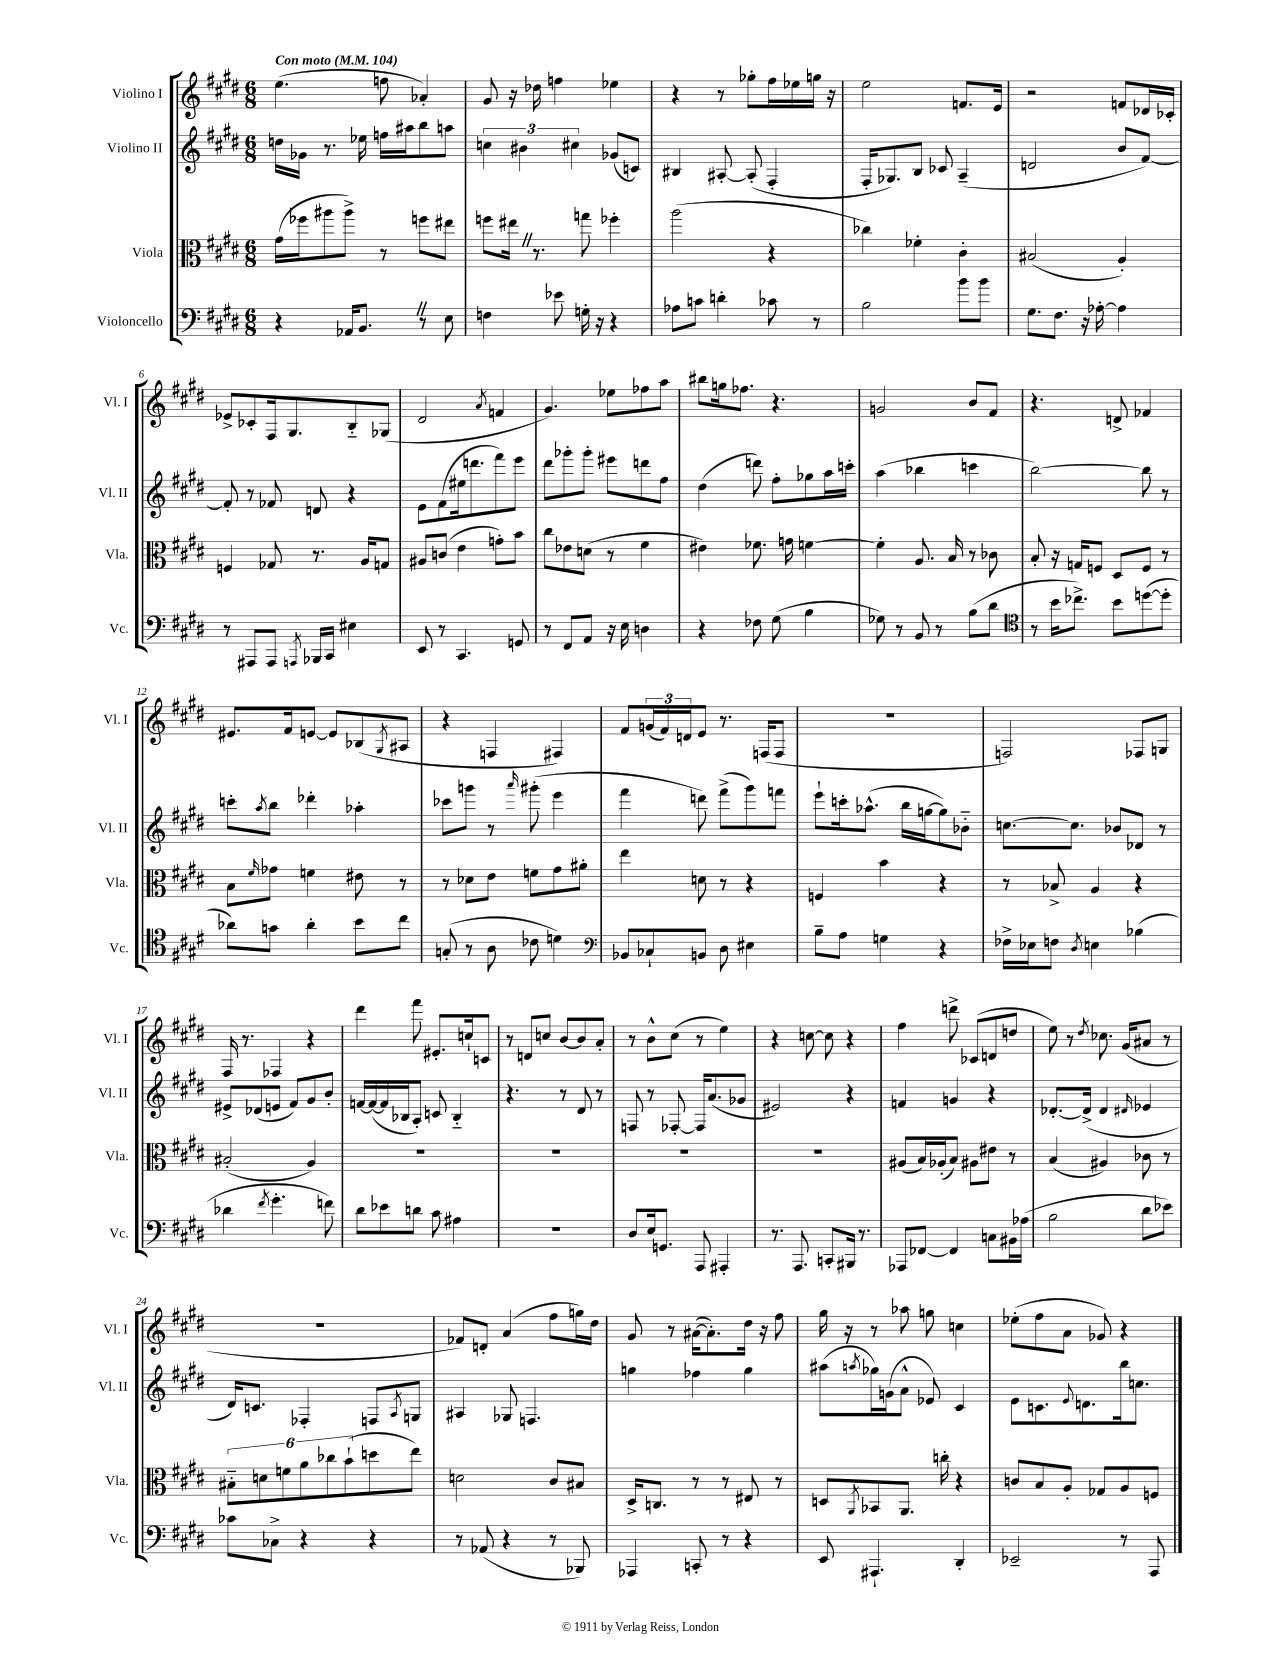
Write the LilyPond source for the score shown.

<<
\new StaffGroup <<
\new Staff = "s0" \with { instrumentName = "Violino I" shortInstrumentName = "Vl. I" } {
    \clef treble \key e \major \numericTimeSignature \time 6/8 \tempo "Con moto" 4 = 104
    e''4.( f''8 aes'4-.) |
    gis'8 r16 des''16 f''4 ees''4 |
    r4 r8 ges''8-. fis''16 ees''16 g''16 r16 |
    e''2 f'8. e'16 |
    r2 f'8 des'16 ces'16-. |
    ees'8-> ces'8-. fis16 gis8. b8-_ ges8( |
    dis'2 \acciaccatura { a'8 } f'4 |
    gis'4.) ees''8 fes''8 a''8 |
    bis''8 g''16 fes''8. r4. |
    g'2 b'8 fis'8 |
    r4. d'8-> fes'4 |
    eis'8. fis'16 e'8~ e'8 bes8( \acciaccatura { gis8 } ais8 |
    r4 f4 fis4) |
    fis'8 \tuplet 3/2 { g'16( fis'16) d'16 } e'8 r8. f16( f8 |
    R2. |
    f2) fes8 g8 |
    fis16 r8. fes4 r4 |
    dis'''4 fis'''8 eis'8.-. c''16-! c'8 |
    r8 d'8 c''8 b'8~ b'8 a'8-. |
    r8 b'8-^ cis''8( r8 e''4) |
    r4 c''8~ c''8 r4 |
    fis''4 d'''8-> ces'8( d'8 d''8 |
    e''8) r8 \acciaccatura { dis''8 } ces''8. gis'16( ais'8 r8 |
    R2. |
    fes'8) d'8-. a'4( fis''8 g''16) dis''16 |
    gis'8 r8 ais'16~( ais'8.-.) dis''16 r16 fis''8 |
    gis''16 r16 r8 aes''8 g''8 c''4 |
    ees''8-.( fis''8 a'8 ges'8) r4 \bar "|." |
}
\new Staff = "s1" \with { instrumentName = "Violino II" shortInstrumentName = "Vl. II" } {
    \clef treble \key e \major \numericTimeSignature \time 6/8
    d''16 ges'16 r8. ees''16 f''16 ais''16 b''8 a''8 |
    \tuplet 3/2 { c''4 bis'4 cis''4 } ges'8( c'8) |
    bis4 ais8~-. ais8-.( fis4-. |
    fis16-. ges8.) b8 ces'8 a4--( |
    d'2 b'8 fis'8~) |
    fis'8-. r8 fes'8 d'8 r4 |
    e'8 fis'8( eis''16 d'''8. fis'''8) e'''8 |
    dis'''8 ges'''8-. ges'''8-. eis'''8 d'''8 fis''8 |
    dis''4( d'''8) fis''8-. ges''8 a''16 c'''16-. |
    a''4( bes''4 c'''4 |
    b''2~) b''8 r8 |
    c'''8-. \acciaccatura { a''8 } b''8 des'''4-. aes''4-. |
    ces'''8 g'''8 r8 \grace { a'''16 } gis'''8-.( e'''4 |
    fis'''4 d'''8) fis'''8->( gis'''8) f'''8 |
    e'''8-! c'''16-. aes''8.-^( b''16 g''16~ g''8) bes'8-_ |
    c''8.~ c''8. bes'8 des'8 r8 |
    eis'8-> des'8( e'8 fis'8) gis'8 b'8-. |
    f'16~ f'16~( f'16 bes16 a8-.) c'8 bes4-_ |
    r4. r8 dis'8 r8 |
    f8 r8 fes8~-. fes16 a'8.( ges'8 |
    eis'2) r4 |
    f'4 g'4 r4 |
    des'8.~-. des'16->( des'4 \grace { dis'16 } ees'4 |
    dis'16) c'8. fes4-. f8 \acciaccatura { a8 } g8 |
    ais4 ges8 f4. |
    g''4 fes''4 g''4 |
    ais''8( \acciaccatura { a''8 } ges''16) g'16( a'8-^ ees'8) cis'4 |
    e'8 c'8. \appoggiatura { e'8 } d'8. b''16 c''8. \bar "|." |
}
\new Staff = "s2" \with { instrumentName = "Viola" shortInstrumentName = "Vla." } {
    \clef alto \key e \major \numericTimeSignature \time 6/8
    gis'16( fes''16 ais''8 ais''8->) r8 f''8 eis''8 |
    f''8 eis''16 \once \override BreathingSign.text = \markup { \musicglyph "scripts.caesura.straight" } \breathe r8. g''8 fes''4-. |
    a''2( r4 |
    ces''4) fes'4-. cis'4-. |
    bis2( a4-.) |
    f4 ges8 r8. a16 g8 |
    ais8 c'8( e'4 g'8-.) b'8 |
    cis''8 ees'8 d'8( r8 fis'4 |
    eis'4) fes'8. g'16 f'4~ |
    f'4-. a8. b16 r8 ces'8 |
    b8-. r16 g16 f8 dis8 f8 r8 |
    b8 \grace { fis'16 } ges'8 f'4 eis'8 r8 |
    r8 des'8 e'8 f'8 gis'8 ais'8-. |
    e''4 d'8 r8 r4 |
    f4 b'4 r4 |
    r8 bes8-> a4 r4 |
    bis2-.( a4) |
    R2. |
    R2. |
    R2. |
    R2. |
    ais8( b16) aes16-.( b8) ais8 eis'8 r8 |
    b4( ais4) ces'8 r8 |
    \tuplet 6/4 { bis8-_ d'8 f'8 a'8 ces''8 b'8-!( } d''8 e''8) |
    d'2 cis'8 bis8 |
    dis16-> c8. r8 r8 eis8 r8 |
    d8 \acciaccatura { a,8 } bes,8 a,8. c''16-. r4 |
    c'8 b8 a8-. ges8 a8 f8 \bar "|." |
}
\new Staff = "s3" \with { instrumentName = "Violoncello" shortInstrumentName = "Vc." } {
    \clef bass \key e \major \numericTimeSignature \time 6/8
    r4 aes,16 b,8. \once \override BreathingSign.text = \markup { \musicglyph "scripts.caesura.straight" } \breathe r8 e8 |
    f4 ees'8 g16-. r16 r4 |
    aes8 c'8 d'4-. ces'8 r8 |
    b2 b'8 b'8 |
    gis8. fis8. r16 aes16~-. aes4 |
    r8 ais,,8 ais,,8 \acciaccatura { a,,8 } bes,,16 cis,16 eis4 |
    e,8 r8 cis,4. g,8 |
    r8 fis,8 a,8 r16 e16 d4 |
    r4 fes8 gis8( b4 |
    ges8) r8 b,8 r8 b8( dis'8 |
    \clef tenor r8 b'16 ces''8.->) b'8 d''8~( d''8-. |
    aes'8) g'8 aes'4-. b'8 cis''8 |
    g8-.( r8 a8 ces'8 d'4) |
    \clef bass bes,8 ces8-! b,8 dis8 eis4 |
    b8-- a8 g4 r4 |
    fes16-> ees16 f8 \acciaccatura { dis8 } e4 bes4( |
    des'4 \acciaccatura { fis'8 } gis'4.-. f'8) |
    dis'8 ees'8 d'8 cis'8 ais4 |
    R2. |
    dis8 e16 g,8. a,,8 ais,,4-. |
    r8. a,,8. c,8-. bis,,16 r8. |
    aes,,8 fes,8~ fes,4 c8 bis,16 aes16( |
    b2 dis'8 ees'8) |
    ces'8 ces8-> r4 r4 |
    r8 aes,8( r4 r8 bes,,8) |
    aes,,4 c,8-. r8 r4 |
    e,8 ais,,4.-! dis,4-. |
    ees,2-- r8 a,,8 \bar "|." |
}
>>
>>
